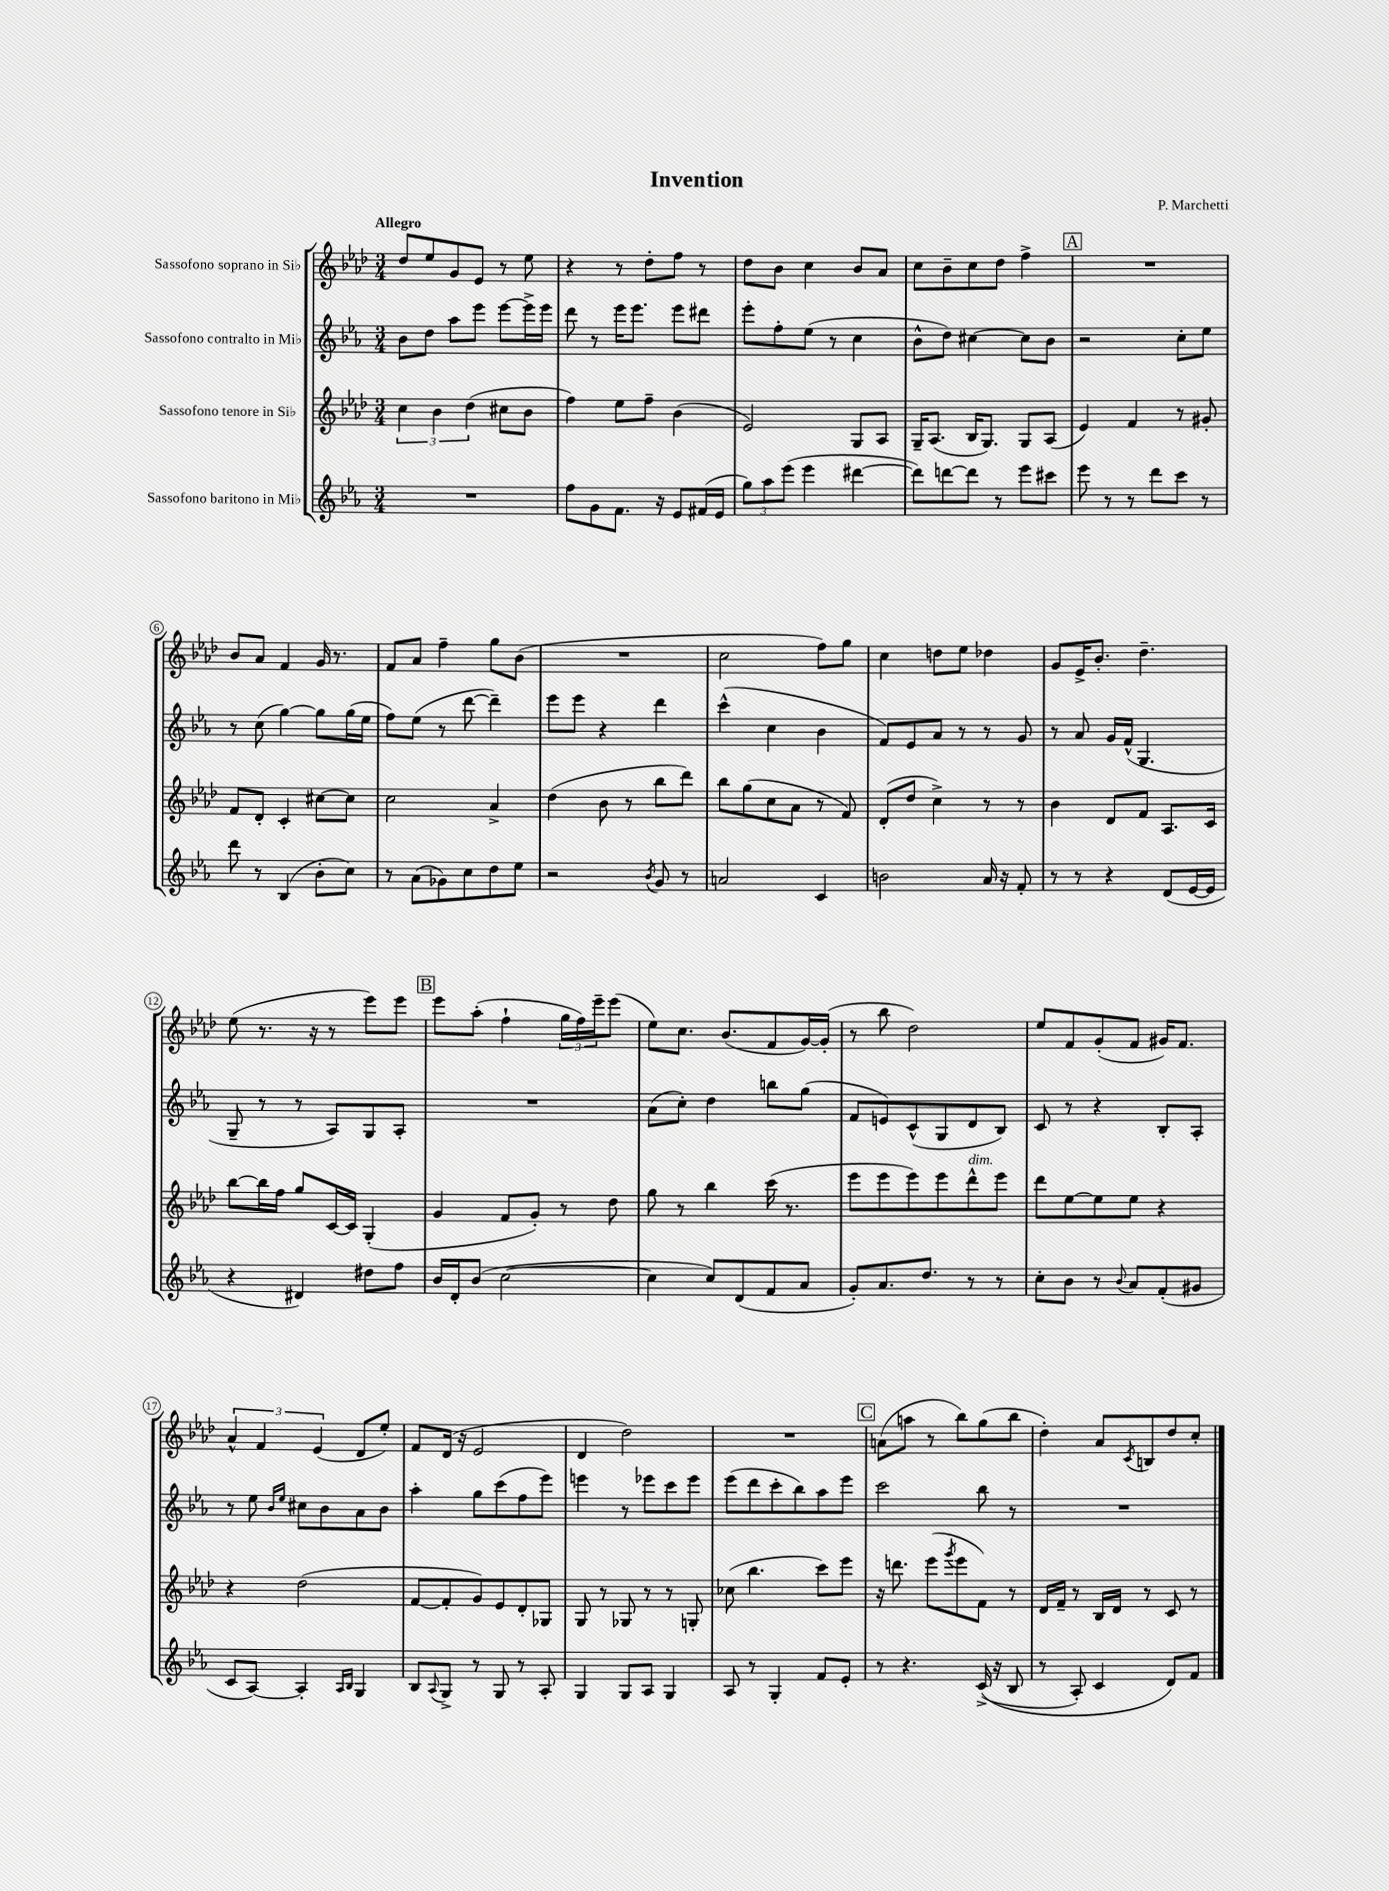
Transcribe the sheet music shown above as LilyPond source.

\header { title = "Invention" composer = "P. Marchetti" }
<<
\new StaffGroup <<
\new Staff = "s0" \with { instrumentName = "Sassofono soprano in Sib" } {
    \clef treble \key aes \major \numericTimeSignature \time 3/4 \tempo "Allegro"
    des''8 ees''8 g'8 ees'8 r8 ees''8 |
    r4 r8 des''8-. f''8 r8 |
    des''8 bes'8 c''4 bes'8 aes'8 |
    c''8 bes'8-- c''8 des''8 f''4-> |
    \mark \markup { \box "A" } R2. |
    bes'8 aes'8 f'4 g'16 r8. |
    f'8 aes'8 f''4-- g''8 bes'8( |
    R2. |
    c''2 f''8) g''8 |
    c''4 d''8 ees''8 des''4 |
    g'8 ees'16-> bes'8.-. des''4.-- |
    ees''8( r8. r16 r8 ees'''8) ees'''8 |
    \mark \markup { \box "B" } ees'''8 aes''8-.( f''4-! \tuplet 3/2 { g''16 f''16) ees'''16-- } ees'''8( |
    ees''8) c''8. bes'8.( f'8 g'16~) g'16-.( |
    r8 bes''8 des''2) |
    ees''8 f'8 g'8-.( f'8 gis'16) f'8. |
    \tuplet 3/2 { aes'4-^ f'4 ees'4( } des'8 ees''8-.) |
    f'8 des'16( r16 ees'2 |
    des'4 des''2) |
    R2. |
    \mark \markup { \box "C" } a'8( a''8 r8 bes''8) g''8( bes''8 |
    des''4-.) aes'8 \acciaccatura { c'8 } b8 des''8 c''8-. \bar "|." |
}
\new Staff = "s1" \with { instrumentName = "Sassofono contralto in Mib" } {
    \clef treble \key ees \major \numericTimeSignature \time 3/4
    bes'8 d''8 aes''8 ees'''8 ees'''8~ ees'''16-> ees'''16 |
    d'''8 r8 ees'''16 ees'''8. ees'''8 dis'''8 |
    ees'''8-. f''8-. ees''8( r8 c''4 |
    bes'8-^ d''8) cis''4~ cis''8 bes'8 |
    \mark \markup { \box "A" } r2 c''8-. ees''8 |
    r8 c''8( g''4~) g''8 g''16( ees''16 |
    f''8) ees''8( r8 d'''8~ d'''4--) |
    ees'''8 ees'''8 r4 d'''4 |
    c'''4-^( c''4 bes'4 |
    f'8) ees'8 aes'8 r8 r8 g'8 |
    r8 aes'8 g'16 f'16-^( g4. |
    g8-- r8 r8 aes8) g8 aes8-. |
    \mark \markup { \box "B" } R2. |
    aes'8( c''8-.) d''4 b''8 g''8( |
    f'8 e'8) c'8-^( g8 d'8 bes8) |
    c'8 r8 r4 bes8-. aes8-. |
    r8 ees''8 \grace { bes'16 ees''16 } cis''8 bes'8 aes'8 bes'8 |
    aes''4-. g''8 c'''8( f''8 ees'''8) |
    e'''4 r8 ees'''8 c'''8 ees'''8 |
    ees'''8( d'''8 c'''8-. bes''8) aes''8 ees'''8 |
    \mark \markup { \box "C" } c'''2 bes''8 r8 |
    R2. \bar "|." |
}
\new Staff = "s2" \with { instrumentName = "Sassofono tenore in Sib" } {
    \clef treble \key aes \major \numericTimeSignature \time 3/4
    \tuplet 3/2 { c''4 bes'4 des''4( } cis''8 bes'8 |
    f''4) ees''8 f''8-- bes'4( |
    ees'2) g8 aes8 |
    g16-- aes8.( bes16 g8.) g8 aes8( |
    \mark \markup { \box "A" } ees'4) f'4 r8 gis'8-. |
    f'8 des'8-. c'4-. cis''8~ cis''8 |
    c''2 aes'4-> |
    des''4( bes'8 r8 bes''8 des'''8) |
    bes''8 g''8( c''8 aes'8 r8 f'8) |
    des'8-.( des''8 c''4->) r8 r8 |
    bes'4 des'8 f'8 aes8. c'16 |
    bes''8~ bes''16 f''16 g''8 c'16~ c'16 g4-.( |
    \mark \markup { \box "B" } g'4 f'8 g'8-.) r8 des''8 |
    g''8 r8 bes''4 c'''16( r8. |
    ees'''8 ees'''8 ees'''8) ees'''8 des'''8-^^\markup { \italic "dim." } ees'''8 |
    des'''8 ees''8~ ees''8 ees''8 r4 |
    r4 des''2( |
    f'8~ f'8-. g'8) ees'8 des'8-. ges8 |
    g8 r8 ges8 r8 r8 g8-. |
    ces''8( bes''4. c'''8) ees'''8 |
    \mark \markup { \box "C" } r16 d'''8. ees'''8( \acciaccatura { g'''8 } ees'''8 f'8) r8 |
    des'16 f'16-- r8 bes16 des'16 r8 c'8 r8 \bar "|." |
}
\new Staff = "s3" \with { instrumentName = "Sassofono baritono in Mib" } {
    \clef treble \key ees \major \numericTimeSignature \time 3/4
    R2. |
    f''8 g'8 f'8. r16 ees'8 fis'16( ees'16 |
    \tuplet 3/2 { g''8) aes''8 ees'''8( } ees'''4 dis'''4~ |
    dis'''8) d'''8~ d'''8 r8 ees'''8 cis'''8 |
    \mark \markup { \box "A" } ees'''8 r8 r8 d'''8 c'''8 r8 |
    d'''8 r8 bes4( bes'8-. c''8) |
    r8 aes'8( ges'8) c''8 d''8 ees''8 |
    r2 \acciaccatura { bes'8 } g'8 r8 |
    a'2 c'4 |
    b'2 aes'16 r16 f'8-. |
    r8 r8 r4 d'8( ees'16~ ees'16 |
    r4 dis'4) dis''8 f''8 |
    \mark \markup { \box "B" } bes'16 d'16-. bes'8( c''2~ |
    c''4 c''8) d'8( f'8 aes'8 |
    g'8-.) aes'8. d''8. r8 r8 |
    c''8-. bes'8 r8 \appoggiatura { bes'8 } aes'8 f'8-.( gis'8 |
    c'8 aes8~) aes4-. \grace { aes16 bes16 } g4 |
    bes8 \appoggiatura { aes8 } g8-> r8 g8 r8 aes8-. |
    g4 g8 aes8 g4 |
    aes8 r8 g4-. f'8 ees'8-. |
    \mark \markup { \box "C" } r8 r4. c'16->(\( r16 bes8 |
    r8 aes8-.) c'4 d'8\) f'8 \bar "|." |
}
>>
>>
\layout { \context { \Score \override BarNumber.stencil = #(make-stencil-circler 0.1 0.3 ly:text-interface::print) } }
